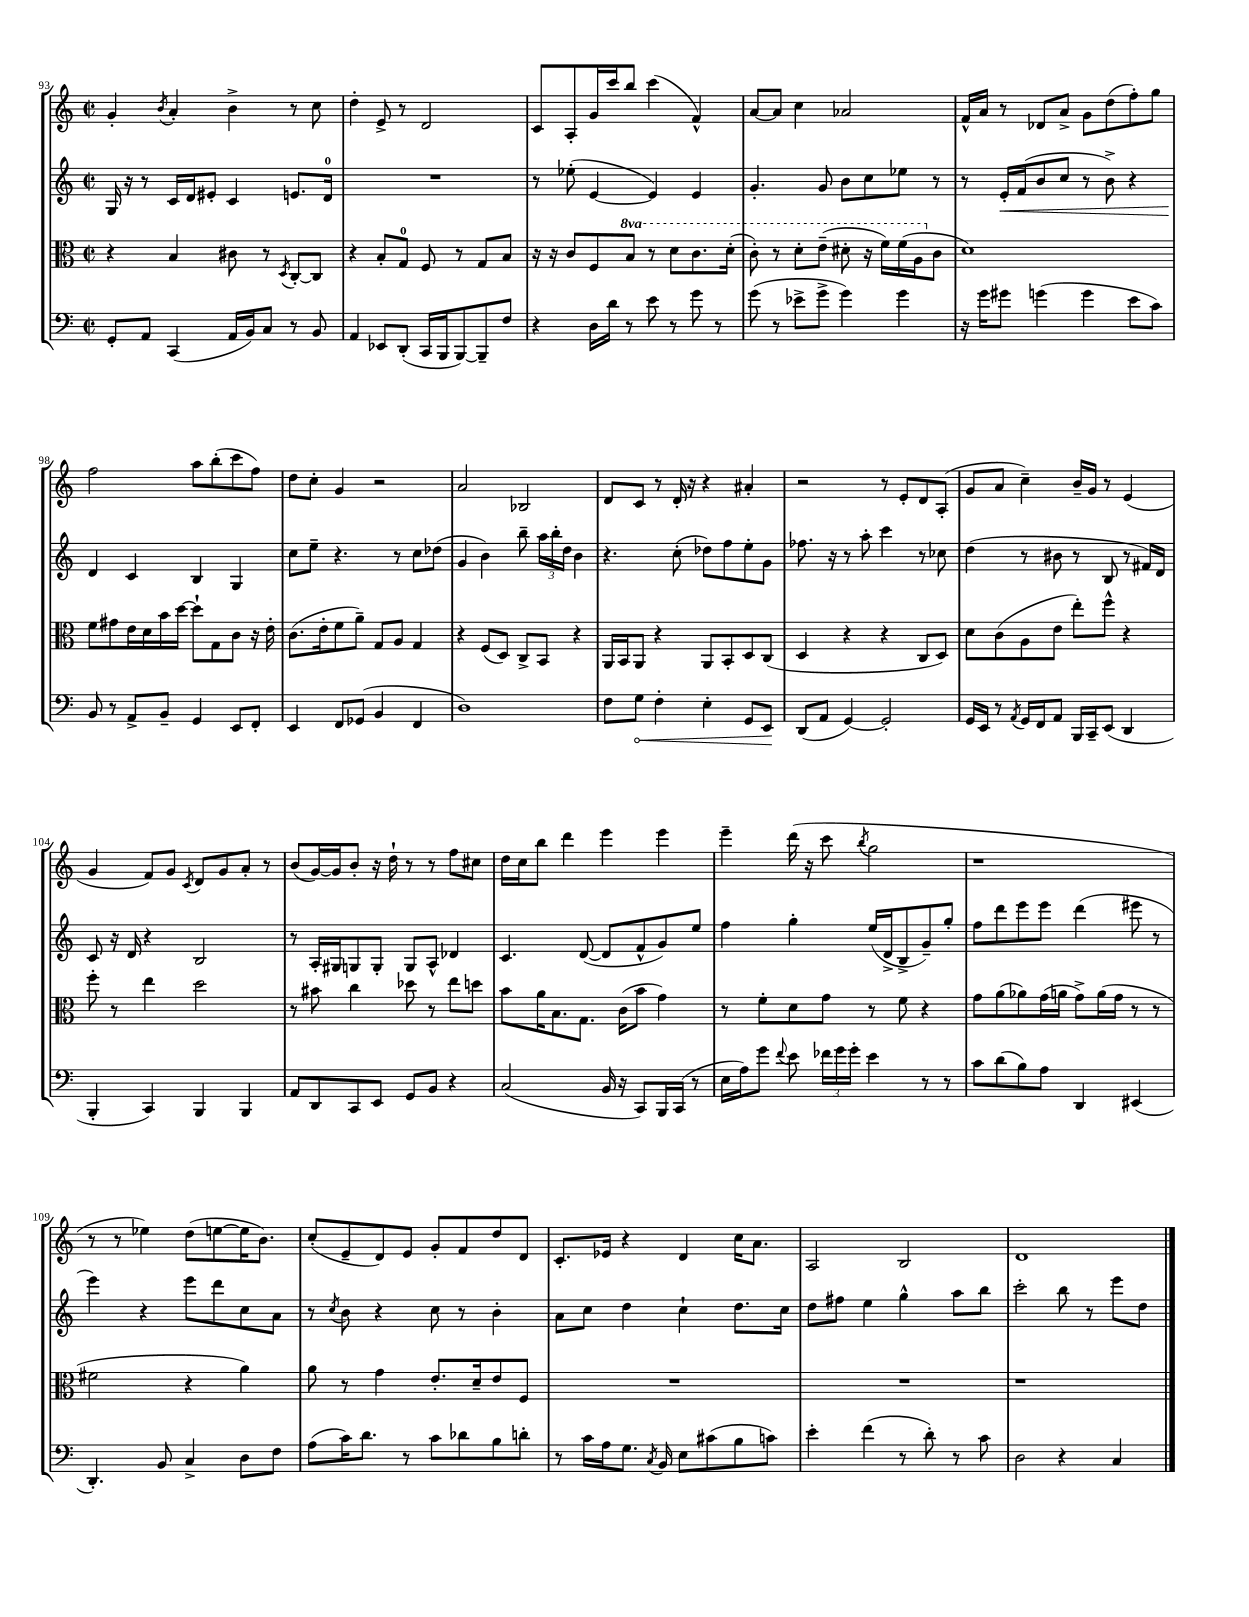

**kern	**dynam	**kern	**kern	**dynam	**kern
*part4	*part4	*part3	*part2	*part2	*part1
*staff4	*staff4	*staff3	*staff2	*staff2	*staff1
*clefF4	*	*clefC3	*clefG2	*	*clefG2
*k[]	*	*k[]	*k[]	*	*k[]
*M2/2	*	*M2/2	*M2/2	*	*M2/2
*met(c|)	*	*met(c|)	*met(c|)	*	*met(c|)
=93	=93	=93	=93	=93	=93
8GG'/L	.	4r	16G/	.	4g'/
.	.	.	16r	.	.
8AA/J	.	.	8r	.	.
.	.	.	.	.	8qb/
(4CC/	.	4B/	16c/LL	.	4a'/
.	.	.	16d/J	.	.
.	.	.	8e#X'/J	.	.
16AA/LL	.	8c#X\	4c/	.	4b^\
16BB/J)	.	.	.	.	.
8C/J	.	8r	.	.	.
.	.	8qD/	.	.	.
8r	.	[8C'/L	8.en/L	.	8r
8BB/	.	8C/J]	.	.	8cc\
.	.	.	16d/Jk	.	.
=94	=94	=94	=94	=94	=94
4AA/	.	4r	1r	.	4dd'\
8EE-X/L	.	8B'/L	.	.	8e^/
(8DD'/J	.	8G/J	.	.	8r
16CC/LL	.	8F/	.	.	2d/
16BBB/J	.	.	.	.	.
[8BBB/)	.	8r	.	.	.
8BBB~/]	.	8G/L	.	.	.
8F/J	.	8B/J	.	.	.
=95	=95	=95	=95	=95	=95
4r	.	16r	8r	.	8c/L
.	.	16r	.	.	.
.	.	8c/L	(8ee-X'\	.	8A'/
16D\LL	.	8F/	[4e/	.	16g/L
16d\JJ	.	.	.	.	16ccc/J
*	*	*8va	*	*	*
8r	.	8b/J	.	.	8bb/J
8e\	.	8r	4e/])	.	(4ccc\
8r	.	8dd\L	.	.	.
8g\	.	8.cc\	4e/	.	4f^^/)
8r	.	.	.	.	.
.	.	(16dd'\Jk	.	.	.
=96	=96	=96	=96	=96	=96
(8g\	.	8cc'\)	4.g'/	.	[8a/L
8r	.	8r	.	.	8a/J]
8e-X^\L	.	8dd'\L	.	.	4cc\
8g^\J	.	(8ee~\J	8g/	.	.
4g\)	.	8dd#X'\	8b\L	.	2a-X/
.	.	16r	8cc\	.	.
.	.	16ff\LL)	.	.	.
4g\	.	(16ff\	8ee-X\J	.	.
.	.	16a\J	.	.	.
*	*	*X8va	*	*	*
.	.	8c\J	8r	.	.
=97	=97	=97	=97	=97	=97
16r	.	1d)	8r	.	16f^^/LL
16g\KL	.	.	.	.	16a/JJ
!	!	!	!	!LO:HP:b	!
8g#X\J	.	.	16e'/LL	<	8r
.	.	.	(16f/J	.	.
(4gn\	.	.	8b/	.	8d-X/L
.	.	.	8cc/J	.	8a^/J
4g\	.	.	8r	.	8g\L
.	.	.	8b^\)	.	(8dd\
8e\L	.	.	4r	.	8ff'\)
8c\J)	.	.	.	.	8gg\J
!!LO:LB:g=z
=98	=98	=98	=98	=98	=98
8BB/	.	8f\L	4d/	.	2ff\
8r	.	8g#X\	.	.	.
8AA^/L	.	16e\L	4c/	[	.
.	.	16d\	.	.	.
8BB~/J	.	16b\	.	.	.
.	.	[16dd\JJ	.	.	.
4GG/	.	8dd`\L]	4B/	.	8aa\L
.	.	8G\	.	.	(8bb'\
8EE/L	.	8c\J	4G/	.	8ccc\
8FF'/J	.	16r	.	.	8ff\J)
.	.	16e'\	.	.	.
=99	=99	=99	=99	=99	=99
4EE/	.	(8.c\L	8cc\L	.	8dd\L
.	.	.	8ee~\J	.	8cc'\J
.	.	16e'\k	.	.	.
8FF/L	.	8f\	4.r	.	4g/
(8GG-X/J	.	8a~\J)	.	.	.
4BB/	.	8G/L	.	.	2r
.	.	8A/J	8r	.	.
4FF/	.	4G/	8cc\L	.	.
.	.	.	(8dd-X\J	.	.
=100	=100	=100	=100	=100	=100
1D)	.	4r	4g/	.	2a/
.	.	(8F/L	4b\)	.	.
.	.	8D/J)	.	.	.
.	.	8C^/L	8bb~\	.	2B-X/
.	.	8BB/J	24aa\LL	.	.
.	.	.	24bb'\	.	.
.	.	.	24dd\JJ	.	.
.	.	4r	4b\	.	.
=101	=101	=101	=101	=101	=101
8F\L	.	16AA/LL	4.r	.	8d/L
.	.	16BB/J	.	.	.
!	!LO:HP:b	!	!	!	!
8G\J	<	8AA/J	.	.	8c/J
4F'\	.	4r	.	.	8r
.	.	.	(8cc'\	.	16d'/
.	.	.	.	.	16r
4E'\	.	8AA/L	8dd-X\L)	.	4r
.	.	8BB'/	8ff\	.	.
8GG/L	.	8D/	8ee'\	.	4a#X'/
8EE/J	.	(8C/J	8g\J	.	.
.	[	.	.	.	.
=102	=102	=102	=102	=102	=102
(8DD/L	.	4D/	8.ff-X\	.	2r
8AA/J	.	.	.	.	.
.	.	.	16r	.	.
[4GG/)	.	4r	8r	.	.
.	.	.	8aa'\	.	.
2GG'/]	.	4r	4ccc\	.	8r
.	.	.	.	.	8e'/L
.	.	8C/L	8r	.	8d/
.	.	8D/J)	8cc-X\	.	(8A'/J
=103	=103	=103	=103	=103	=103
16GG/LL	.	8d\L	(4dd\	.	8g/L
16EE/JJ	.	.	.	.	.
8r	.	(8c\	.	.	8a/J
8qAA/	.	.	.	.	.
16GG/LL	.	8A\	8r	.	4cc~\)
16FF/J	.	.	.	.	.
8AA/J	.	8e\J	8b#X\	.	.
16BBB/LL	.	8ee'\L)	8r	.	16b~/LL
16CC~/J	.	.	.	.	16g/JJ
(8EE/J	.	8ff^^\J	8B/	.	8r
4DD/	.	4r	8r	.	(4e/
.	.	.	16f#X/LL)	.	.
.	.	.	16d/JJ	.	.
!!LO:LB:g=z
=104	=104	=104	=104	=104	=104
4BBB'/	.	8ff'\	8c/	.	4g/
.	.	8r	16r	.	.
.	.	.	16d/	.	.
4CC/)	.	4ee\	4r	.	8f/L)
.	.	.	.	.	8g/J
.	.	.	.	.	8qc/
4BBB/	.	2dd\	2B/	.	8d/L
.	.	.	.	.	8g/
4BBB/	.	.	.	.	8a'/J
.	.	.	.	.	8r
=105	=105	=105	=105	=105	=105
8AA/L	.	8r	8r	.	(8b/L
8DD/	.	8b#X\	16A'/LL	.	[16g/L)
.	.	.	16G#X/J	.	16g/J]
8CC/	.	4cc\	8Gn/	.	8b'/J
8EE/J	.	.	8G'/J	.	16r
.	.	.	.	.	16dd`\
8GG/L	.	8dd-X\	8G/L	.	8r
8BB/J	.	8r	8A^^/J	.	8r
4r	.	8ee\L	4d-X/	.	8ff\L
.	.	8ddn\J	.	.	8cc#X\J
=106	=106	=106	=106	=106	=106
(2C/	.	8b\L	4.c/	.	16dd\LL
.	.	.	.	.	16cc\J
.	.	16a\K	.	.	8bb\J
.	.	8.B\	.	.	.
.	.	.	.	.	4ddd\
.	.	8.G\J	([8d/	.	.
16BB/	.	.	8d/L]	.	4eee\
16r	.	(16c\KL	.	.	.
8CC/L)	.	8b\J	8f^^/	.	.
16BBB/L	.	4g\)	8g/)	.	4eee\
(16CC/JJ	.	.	.	.	.
8r	.	.	8ee/J	.	.
=107	=107	=107	=107	=107	=107
16E\LL	.	8r	4ff\	.	4eee~\
16A\J)	.	.	.	.	.
8g\J	.	8f'\L	.	.	.
8qqf/	.	.	.	.	.
8e\	.	8d\	4gg'\	.	(16ddd\
.	.	.	.	.	16r
24f-X\LL	.	8g\J	.	.	8ccc\
24g\	.	.	.	.	.
24g'\JJ	.	.	.	.	.
.	.	.	.	.	8qbb/
4e\	.	8r	(16ee/LL	.	2gg\
.	.	.	16d^/J	.	.
.	.	8f\	8B^/	.	.
8r	.	4r	8g~/)	.	.
8r	.	.	8gg'/J	.	.
=108	=108	=108	=108	=108	=108
8c\L	.	8g\L	8ff\L	.	1r
(8d\	.	(8a\	8ddd\	.	.
8B\)	.	8a-X\)	8eee\	.	.
8A\J	.	(16g\L	8eee\J	.	.
.	.	16an\JJ	.	.	.
4DD/	.	8g^\L)	(4ddd\	.	.
.	.	(16a\L	.	.	.
.	.	16g\JJ	.	.	.
(4EE#X/	.	8r	8eee#X\	.	.
.	.	8r	8r	.	.
!!LO:LB:g=z
=109	=109	=109	=109	=109	=109
4.DD'/)	.	2f#X\	4eee\)	.	8r
.	.	.	.	.	8r
.	.	.	4r	.	4ee-X\)
8BB/	.	.	.	.	.
4C^/	.	4r	8eee\L	.	(8dd\L
.	.	.	8ddd\	.	[8een\
8D\L	.	4a\)	8cc\	.	16ee\K]
.	.	.	.	.	8.b\J)
8F\J	.	.	8a\J	.	.
=110	=110	=110	=110	=110	=110
(8A\L	.	8a\	8r	.	(8cc'/L
.	.	.	8qcc/	.	.
16c\K)	.	8r	8b\	.	8e~/
8.d\J	.	.	.	.	.
.	.	4g\	4r	.	8d/)
8r	.	.	.	.	8e/J
8c\L	.	8.e'/L	8cc\	.	8g'/L
8d-X\	.	.	8r	.	8f/
.	.	16d~/k	.	.	.
8B\	.	8e/	4b'\	.	8dd/
8dn'\J	.	8F/J	.	.	8d/J
=111	=111	=111	=111	=111	=111
8r	.	1r	8a\L	.	8.c'/L
16c\LL	.	.	8cc\J	.	.
16A\J	.	.	.	.	16e-X/Jk
8.G\J	.	.	4dd\	.	4r
8qC/	.	.	.	.	.
16BB/	.	.	.	.	.
8E\L	.	.	4cc`\	.	4d/
(8c#X\	.	.	.	.	.
8B\	.	.	8.dd\L	.	16cc\KL
.	.	.	.	.	8.a\J
8cn\J)	.	.	.	.	.
.	.	.	16cc\Jk	.	.
=112	=112	=112	=112	=112	=112
4e'\	.	1r	8dd\L	.	2A/
.	.	.	8ff#X\J	.	.
(4f\	.	.	4ee\	.	.
8r	.	.	4gg^^\	.	2B/
8d'\)	.	.	.	.	.
8r	.	.	8aa\L	.	.
8c\	.	.	8bb\J	.	.
=113	=113	=113	=113	=113	=113
2D\	.	1r	2ccc'\	.	1d
4r	.	.	8bb\	.	.
.	.	.	8r	.	.
4C/	.	.	8eee\L	.	.
.	.	.	8dd\J	.	.
==	==	==	==	==	==
*-	*-	*-	*-	*-	*-
